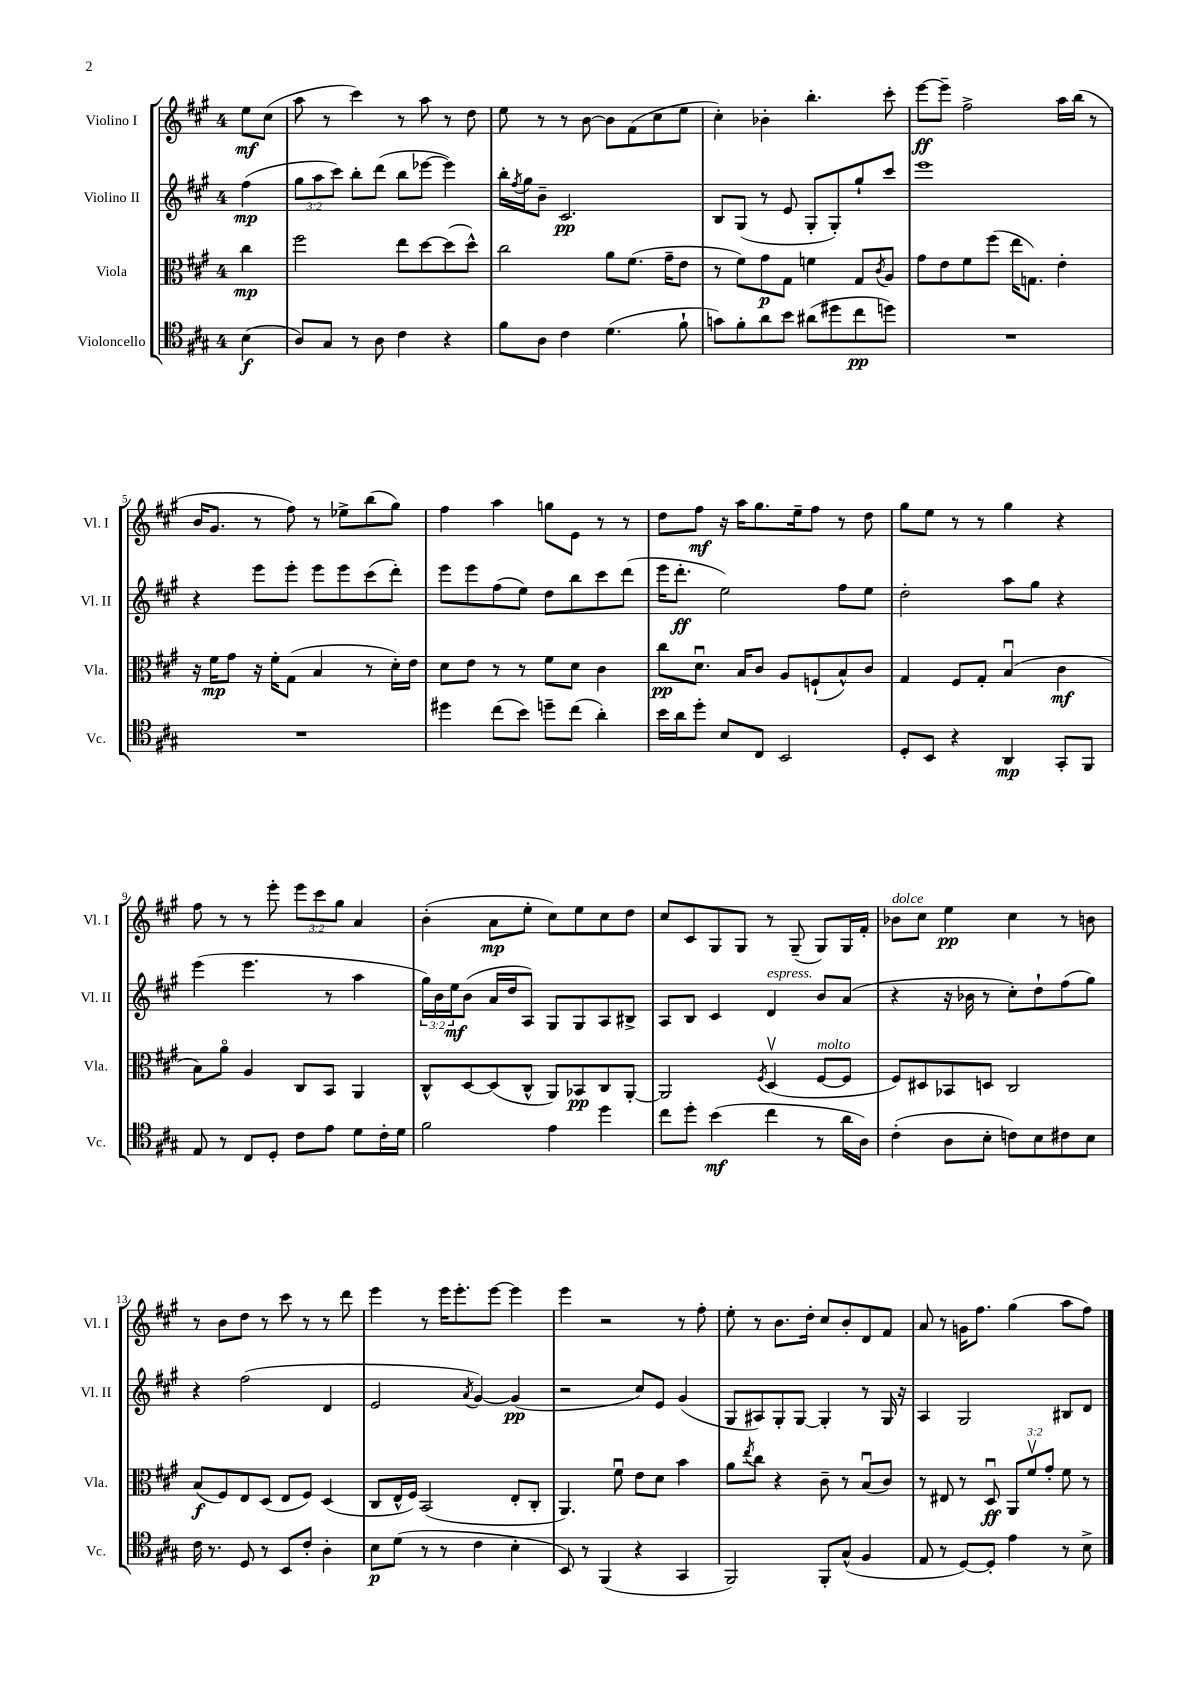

**kern	**kern	**kern	**kern
*staff4	*staff3	*staff2	*staff1
*clefC4	*clefC3	*clefG2	*clefG2
*k[f#c#g#]	*k[f#c#g#]	*k[f#c#g#]	*k[f#c#g#]
*M4/4	*M4/4	*M4/4	*M4/4
(4B\	4cc#\	(4ff#\	8ee\L
.	.	.	(8cc#\J
=	=	=	=
8A/L)	2ff#\	12gg#\L	8aa\
.	.	12aa\	.
8G#/J	.	.	8r
.	.	12ccc#\J)	.
8r	.	8bb'\L	4ccc#\)
8A\	.	(8ddd\J	.
4c#\	8ee\L	8bb\L	8r
.	[8dd\	[8eee-\J	8aa\
4r	(8dd\]	4eee-\])	8r
.	8dd^^\J)	.	8dd\
=	=	=	=
8f#\L	2cc#\	16bb'\LL	8ee\
.	.	8qff#/	.
.	.	16gg#\J	.
8A\J	.	8b~\J	8r
4c#\	.	2.c#/	8r
.	.	.	[8b\
(4.d\	8a\L	.	8b\]L
.	(8.f#\J	.	(8f#\
.	.	.	8cc#\
.	16g#~\LK	.	.
8f#`\	8e\J	.	8ee\J
=	=	=	=
8g\L)	8r	8B/L	4cc#'\)
8f#'\	8f#\L)	(8G#/J	.
8a\	8g#\	8r	4b-'\
8b\J	8G#\J	8e/	.
(8a#\L	4f\	8G#'/L	4.bb'\
8dd#\	.	8G#'/)	.
8cc#\	8G#/L	8gg#`/	.
.	8qc#/	.	.
8dd\J)	8A/J	8ccc#/J	8ccc#'\
=	=	=	=
1r	8g#\L	1eee	[8eee\L
.	8e\	.	8eee~\]J
.	8f#\	.	2ff#^\
.	(8ff#\J	.	.
.	16ee\LK	.	.
.	8.G\J)	.	.
.	4e'\	.	16aa\LL
.	.	.	(16bb\JJ
.	.	.	8r
=	=	=	=
1r	16r	4r	16b/LK
.	16f#\LK	.	8.g#/J
.	8g#\J	.	.
.	16r	8eee\L	8r
.	16f#'\LK	.	.
.	(8G#\J	8eee'\J	8ff#\)
.	4B/	8eee\L	8r
.	.	8eee\	8ee-^\L
.	8r	(8ccc#\	(8bb\
.	16d'\LL)	8ddd'\J)	8gg#\J)
.	16e\JJ	.	.
=	=	=	=
4dd#\	8d\L	8eee\L	4ff#\
.	8e\J	8eee\	.
(8cc#\L	8r	(8ff#\	4aa\
8b\J)	8r	8ee\J)	.
8dd~\L	8f#\L	8dd\L	8gg\L
(8cc#\J	8d\J	8bb\	8e\J
4a'\)	4c#\	8ccc#\	8r
.	.	(8ddd\J	8r
=	=	=	=
16b\LL	8cc#\L	16eee\LK	8dd\L
16a\J	.	8.ddd'\J	.
8dd'\J	8.du\J	.	8ff#\J
8B/L	.	2ee\)	16r
.	16B/LK	.	16aa\LK
8C#/J	8c#/J	.	8.gg#\
2BB/	8A/L	.	.
.	.	.	16ee~\k
.	(8F`/	.	8ff#\J
.	8B^^/)	8ff#\L	8r
.	8c#/J	8ee\J	8dd\
=	=	=	=
8D'/L	4G#/	2dd'\	8gg#\L
8BB/J	.	.	8ee\J
4r	8F#/L	.	8r
.	8G#'/J	.	8r
4AA/	(4Bu/	8aa\L	4gg#\
.	.	8gg#\J	.
8GG#'/L	4c#\	4r	4r
8FF#/J	.	.	.
=	=	=	=
8E/	8B\L)	(4eee\	8ff#\
8r	8ao\J	.	8r
8C#/L	4A/	4.eee\	8r
8D'/J	.	.	8eee'\
8c#\L	8C#/L	.	12eee\L
.	.	.	12ccc#\
8e\J	8BB/J	8r	.
.	.	.	12gg#\J
8d\L	4AA/	4aa\	4a/
16c#'\L	.	.	.
16d\JJ	.	.	.
=	=	=	=
2f#\	8C#^^/L	24gg#\LL)	(4b'\
.	.	24b\	.
.	.	24ee\J	.
.	[8D/	(8b\J	.
.	(8D/]	16a/LL	8a\L
.	.	16dd/J	.
.	8C#^^/J	8A/J)	8ee'\J
4e\	8AA/L)	8G#/L	8cc#\L)
.	8BB-/	8G#/	8ee\
4dd\	8C#/	8A/	8cc#\
.	[8AA'/J	8B#^/J	8dd\J
=	=	=	=
8cc#\L	2AA/]	8A/L	8cc#/L
8dd'\J	.	8B/J	8c#/
(4b\	.	4c#/	8G#/
.	.	.	8G#/J
.	8qF#/	.	.
4cc#\	(4Dv/	4d/	8r
.	.	.	(8G#~/
8r	[8F#/L	8b/L	8G#/L)
16a\LL	8F#/]J	(8a/J	16G#/L
16A\JJ)	.	.	16f#'/JJ
=	=	=	=
(4c#'\	8F#/L)	4r	8b-\L
.	8D#/	.	8cc#\J
8A\L	8BB-/	16r	4ee\
.	.	16b-\	.
8B'\J	8D/J	8r	.
8c\L)	2C#/	8cc#'\L)	4cc#\
8B\	.	8dd`\	.
8c#\	.	(8ff#\	8r
8B\J	.	8gg#\J)	8b\
=	=	=	=
16c#\	(8B/L	4r	8r
8.r	.	.	.
.	8F#/)	.	8b\L
8D/	8E/	(2ff#\	8dd\J
8r	(8D/J	.	8r
8BB/L	8E/L	.	8ccc#\
8c#'/J	8F#/J)	.	8r
4A'\	(4D/	4d/	8r
.	.	.	8ddd\
=	=	=	=
8B\L	8C#/L	2e/	4eee\
(8d\J	16E^^/L	.	.
.	16F#/JJ)	.	.
8r	(2BB/	.	8r
8r	.	.	16eee\LK
.	.	.	8.eee'\
.	.	8qa/	.
4c#\	.	[4g#/)	.
.	.	.	[8eee\J
4B'\	8E'/L	(4g#/]	4eee\]
.	8C#'/J	.	.
=	=	=	=
8BB/)	4.AA/)	2r	4eee\
8r	.	.	.
(4FF#/	.	.	2r
.	8f#u\	.	.
4r	8e\L	8cc#/L)	.
.	8d\J	8e/J	.
4GG#/	4b\	(4g#/	8r
.	.	.	8ff#'\
=	=	=	=
2FF#/)	8a\L	8G#/L	8ee'\
.	8qee/	.	.
.	8cc#\J	8A#/)	8r
.	4r	8G#'/	8.b\L
.	.	[8G#/J	.
.	.	.	16dd'\Jk
8FF#'/L	8c#~\	4G#'/]	8cc#/L
(8G#^^/J	8r	.	8b'/
4F#/	(8Bu/L	8r	8d/
.	8c#/J)	16G#/	8f#/J
.	.	16r	.
=	=	=	=
8E/	8r	4A/	8a/
8r	8E#/	.	8r
[8D/L)	8r	2G#/	16g\LK
.	.	.	8.ff#\J
8D'/]J	8Du/	.	.
4e\	12AA/L	.	(4gg#\
.	12f#v/	.	.
.	12g#'/J	.	.
8r	8f#\	8B#/L	8aa\L
8B^\	8r	8d/J	8ff#\J)
==	==	==	==
*-	*-	*-	*-
